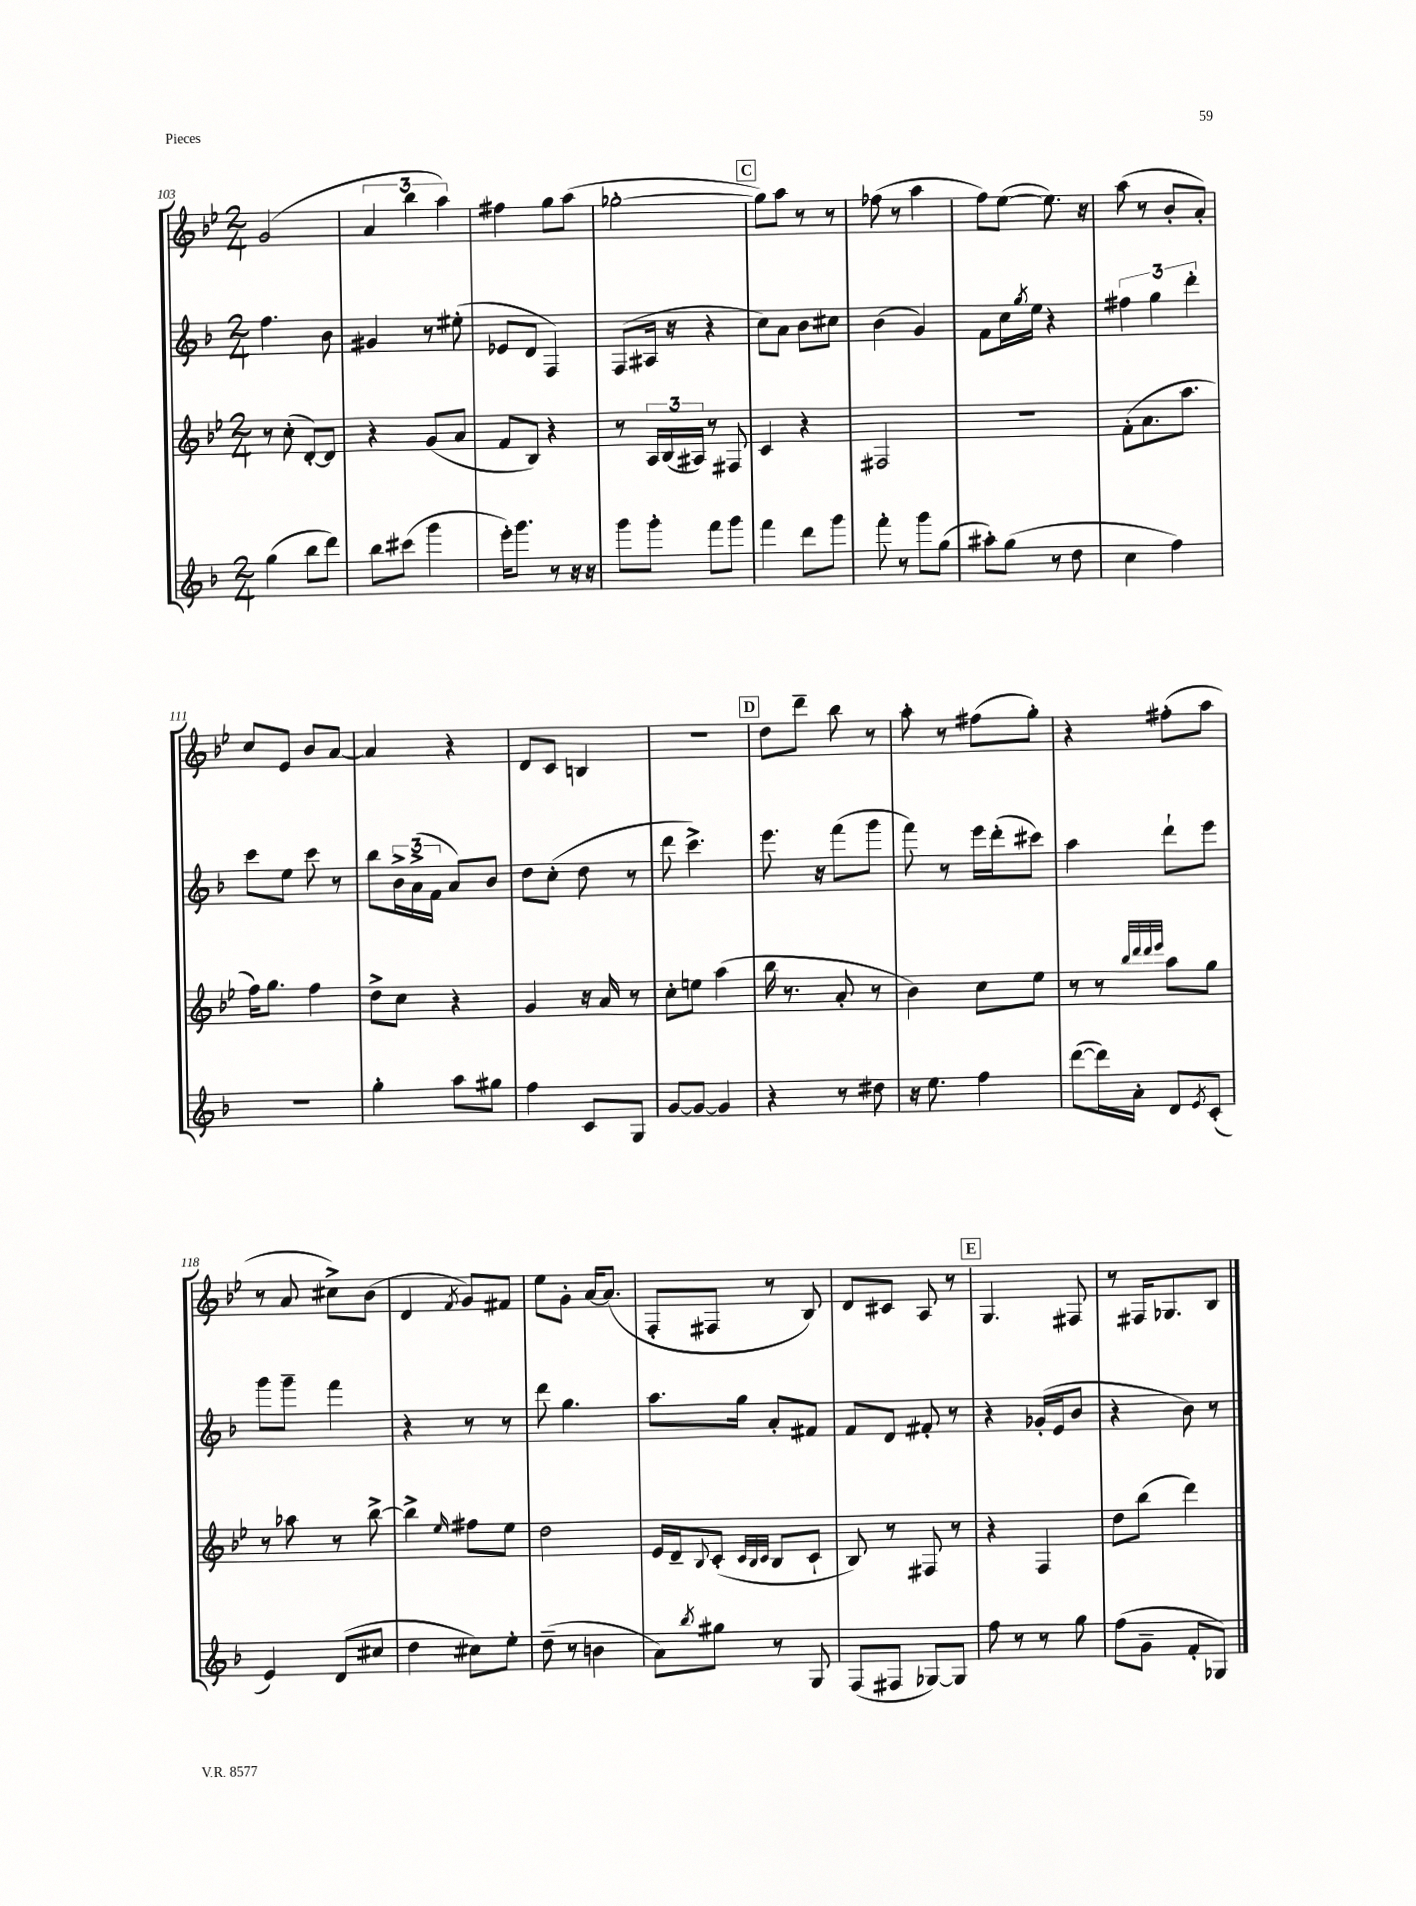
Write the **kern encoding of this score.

**kern	**kern	**kern	**kern
*staff4	*staff3	*staff2	*staff1
*clefG2	*clefG2	*clefG2	*clefG2
*k[b-]	*k[b-e-]	*k[b-]	*k[b-e-]
*M2/4	*M2/4	*M2/4	*M2/4
(4gg	8r	4.ff	(2g
.	(8cc'	.	.
8bb-	[8d')	.	.
8ddd)	8d]	8b-	.
=	=	=	=
8bb-	4r	4g#	6a
(8ccc#	.	.	.
.	.	.	6bb-
4ggg	(8g	8r	.
.	.	.	6aa)
.	8a	(8ee#'	.
=	=	=	=
16eee')	8f	8e-	4ff#
8.ggg	.	.	.
.	8B-)	8d	.
8r	4r	4F)	8gg
16r	.	.	(8aa
16r	.	.	.
=	=	=	=
8ggg	8r	(8F	[2gg-'
8ggg'	24A	16A#	.
.	(24B-	.	.
.	.	16r	.
.	24A#)	.	.
8fff	8r	4r	.
8ggg	8F#	.	.
=	=	=	=
4fff	4c	8cc)	8gg-])
.	.	8a	8aa
8ddd	4r	8b-	8r
8ggg	.	8cc#	8r
=	=	=	=
8fff'	2F#	(4b-	(8ff-
8r	.	.	8r
8ggg	.	4g)	4aa
(8gg	.	.	.
=	=	=	=
8aa#')	2r	8f	8ff)
(8gg	.	16cc	([8ee-
.	.	8qgg	.
.	.	16ee	.
8r	.	4r	8.ee-])
8dd	.	.	.
.	.	.	16r
=	=	=	=
4cc	(8f'	6ff#	(8aa
.	8.a	.	8r
.	.	6gg	.
4ff)	.	.	8b-'
.	8.aa	.	.
.	.	6ddd'	.
.	.	.	8a')
=	=	=	=
2r	16ff)	8ccc	8cc
.	8.gg	.	.
.	.	8ee	8e-
.	4ff	8ccc	8b-
.	.	8r	[8a
=	=	=	=
4gg'	8dd^	8bb-	4a]
.	8cc	24b-^	.
.	.	(24a^	.
.	.	24f	.
8aa	4r	8a)	4r
8gg#	.	8b-	.
=	=	=	=
4ff	4g	8dd	8d
.	.	(8cc'	8c
8c	16r	8dd	4B
.	16a	.	.
8G	8r	8r	.
=	=	=	=
[8g	8cc'	8ddd	2r
8g_	8ee	4.ccc^)	.
4g]	(4aa	.	.
=	=	=	=
4r	16bb-	8.eee	8dd
.	8.r	.	.
.	.	.	8ddd~
.	.	16r	.
8r	8a'	(8fff	8bb-
8dd#	8r	8ggg	8r
=	=	=	=
16r	4b-)	8fff)	8aa'
8.ee	.	.	.
.	.	8r	8r
4ff	8cc	16eee	(8ff#
.	.	(16ddd'	.
.	8ee-	8ccc#)	8gg')
=	=	=	=
([8ddd	8r	4aa	4r
16ddd])	8r	.	.
16a'	.	.	.
.	32qqbb-	.	.
.	32qqddd	.	.
.	32qqddd	.	.
.	32qqeee-	.	.
8d	8aa	8ddd`	(8ff#'
8qe	.	.	.
(8c'	8gg	8eee	8aa
=	=	=	=
4e)	8r	8ggg	8r
.	8aa-	8ggg~	8a
(8d	8r	4fff	8cc#^)
8cc#	[8bb-^	.	(8b-
=	=	=	=
4dd	4bb-^]	4r	4d
.	16qqee-	.	8qf
8cc#)	8ff#	8r	8g)
8ee'	8ee-	8r	8f#
=	=	=	=
(8dd~	2dd	8ddd	8ee-
8r	.	4.gg	8g'
4b	.	.	[16a
.	.	.	(8.a]
=	=	=	=
8a)	16e-	8.aa	8F'
.	16d~	.	.
8qbb-	8qqB-	.	.
8gg#	(8c'	.	8F#
.	.	16gg	.
.	32qqc	.	.
.	32qqB-	.	.
.	32qqc	.	.
8r	8B-	8a'	8r
8G	8c`	8f#	8B-)
=	=	=	=
(8F	8B-)	8f	8d
8F#	8r	8d	8c#
[8G-)	8F#	8f#'	8A
8G-]	8r	8r	8r
=	=	=	=
8ff	4r	4r	4.G
8r	.	.	.
8r	4F	(16g-'	.
.	.	16e	.
8gg	.	8b-	8F#
=	=	=	=
(8ff	8dd	4r	8r
8g~	(8bb-	.	16F#
.	.	.	8.G-
8f'	4ddd)	8b-)	.
8G-)	.	8r	8B-
==	==	==	==
*-	*-	*-	*-
